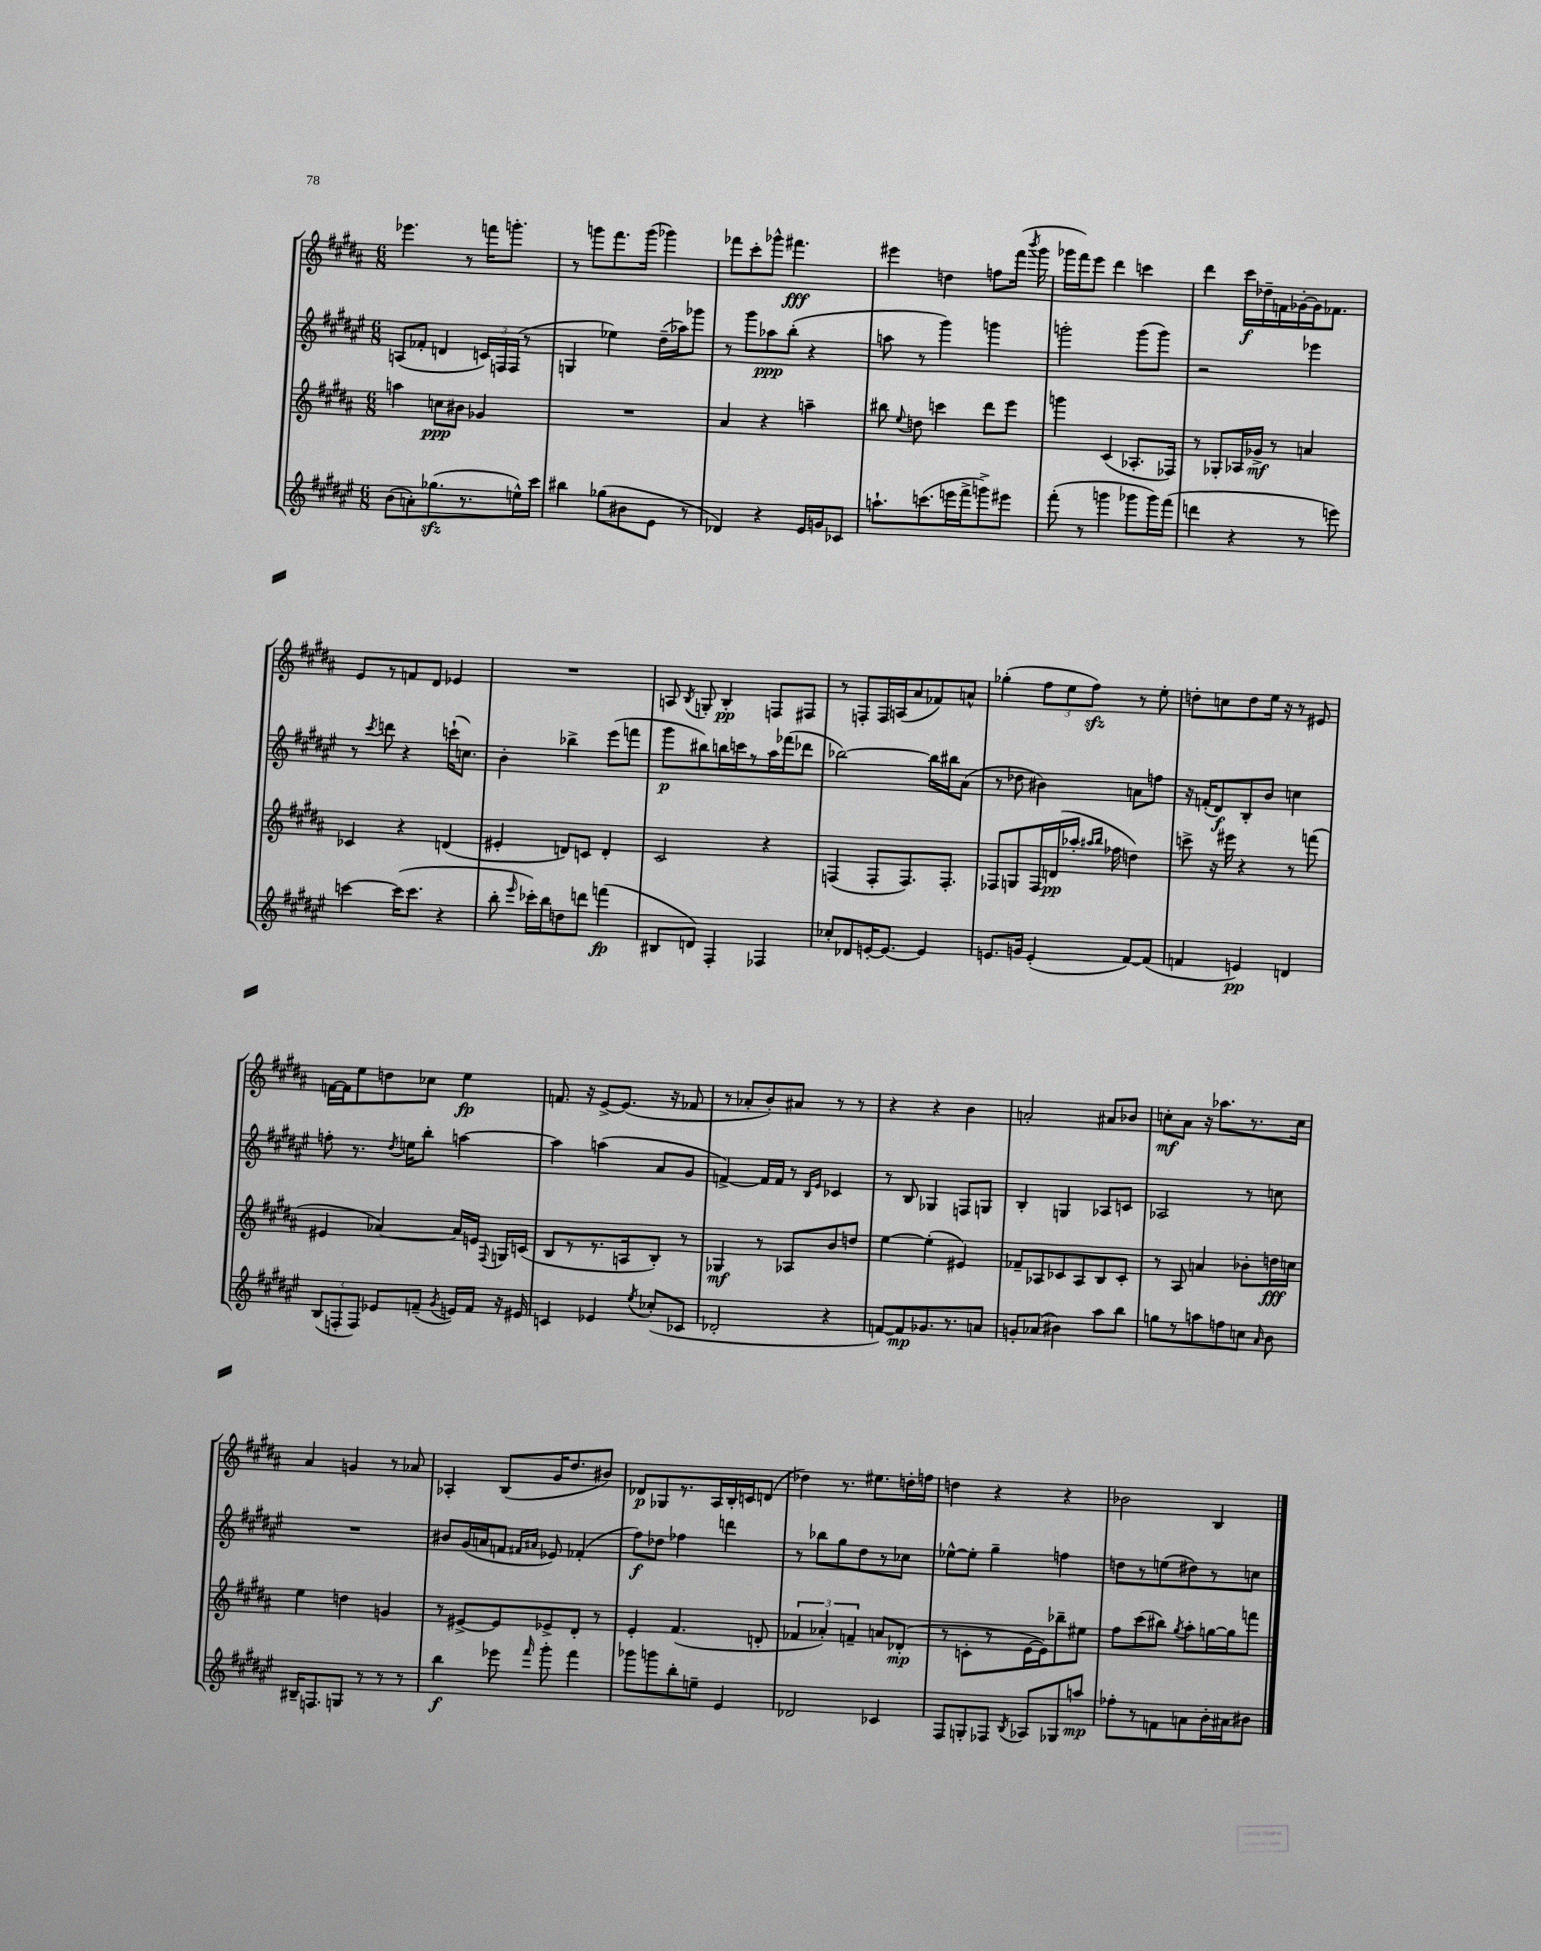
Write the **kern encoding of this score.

**kern	**dynam	**kern	**dynam	**kern	**dynam	**kern	**dynam
*part4	*part4	*part3	*part3	*part2	*part2	*part1	*part1
*staff4	*staff4	*staff3	*staff3	*staff2	*staff2	*staff1	*staff1
*clefG2	*	*clefG2	*	*clefG2	*	*clefG2	*
*k[f#c#g#d#a#e#]	*	*k[f#c#g#d#a#]	*	*k[f#c#g#d#a#e#]	*	*k[f#c#g#d#a#]	*
*M6/8	*	*M6/8	*	*M6/8	*	*M6/8	*
=24	=24	=24	=24	=24	=24	=24	=24
(8b\L	.	4aan\	.	(8An/L	.	4.eee-X\	.
8an'\)	.	.	.	8f-X'/J	.	.	.
(8.gg-Xzz\	.	8ccn\L	ppp	4dn/	.	.	.
.	.	8b#X\J	.	.	.	8r	.
8.r	.	.	.	.	.	.	.
.	.	4g-X/	.	24cn/LL)	.	16fffn\KL	.
.	.	.	.	24Fn/	.	.	.
.	.	.	.	.	.	8.gggn'\J	.
.	.	.	.	(24F/JJ	.	.	.
16een^^\L)	.	.	.	8r	.	.	.
16ccc#\JJ	.	.	.	.	.	.	.
=25	=25	=25	=25	=25	=25	=25	=25
4bb#X\	.	2.r	.	4Gn/	.	8r	.
.	.	.	.	.	.	8gggn\L	.
(8gg-X\L	.	.	.	4ee-X\)	.	8.fff#\	.
8b#X\	.	.	.	.	.	.	.
.	.	.	.	.	.	(16ggg\Jk	.
8e#\J	.	.	.	(16dd#~\LL	.	4ggg-X\)	.
.	.	.	.	16aa-X\J)	.	.	.
8r	.	.	.	8ggg-X\J	.	.	.
=26	=26	=26	=26	=26	=26	=26	=26
4d-X/)	.	4a#/	.	8r	.	8fff-X\L	.
.	.	.	.	8ggg#\L	.	8ccc#'\	.
4r	.	4r	.	8aa-X\	ppp	8ggg-X^^\J	.
.	.	.	.	(8bb'\J	.	4.fff#X\	fff
16e#/LL	.	4aan~\	.	4r	.	.	.
16gn/J	.	.	.	.	.	.	.
8c-X/J	.	.	.	.	.	.	.
=27	=27	=27	=27	=27	=27	=27	=27
8.aan`\L	.	8bb#X\	.	8aan\	.	4eee#X\	.
.	.	8qqee/	.	.	.	.	.
.	.	8ddn\	.	8r	.	.	.
(8.cccn\	.	.	.	.	.	.	.
.	.	4cccn\	.	4ggg#\)	.	4ddn\	.
16eeen\L	.	.	.	.	.	.	.
16fff#^\J	.	.	.	.	.	.	.
8gggn^\)	.	8ddd#\L	.	4gggn\	.	8ffn\L	.
8eee#X\J	.	8eee\J	.	.	.	(16fff#\Jk	.
.	.	.	.	.	.	8qbbb/	.
.	.	.	.	.	.	16ggg#\	.
=28	=28	=28	=28	=28	=28	=28	=28
(8fff#'\	.	4gggn\	.	2gggn'\	.	16ggg-X\LL	.
.	.	.	.	.	.	16fff#\J)	.
8r	.	.	.	.	.	8eee\J	.
4gggn\	.	(4c#/	.	.	.	4ddd#\	.
8ggg-X\L	.	8.A-X'/L	.	(8ggg\L	.	4cccn\	.
16ggg-\L)	.	.	.	8ggg\J)	.	.	.
(16fff#\JJ	.	16F-X/Jk)	.	.	.	.	.
=29	=29	=29	=29	=29	=29	=29	=29
4dddn\	.	8r	.	2r	.	4ddd#\	.
.	.	8G-X'/L	.	.	.	.	.
4r	.	16A-X/L	.	.	.	16ccc#\LL	f
.	.	16g-X^/JJ	mf	.	.	16dd-X~\	.
.	.	8r	.	.	.	16fn\	.
.	.	.	.	.	.	[16g-X'\	.
8r	.	4an/	.	4eee-X\	.	16g-\J]	.
.	.	.	.	.	.	8.f-X\J	.
8eeen\)	.	.	.	.	.	.	.
!!LO:LB:g=z
=30	=30	=30	=30	=30	=30	=30	=30
[4cccn\	.	4c-X/	.	8r	.	8e/L	.
.	.	.	.	8qccc#/	.	.	.
.	.	.	.	8dddn\	.	8r	.
(16ccc\KL]	.	4r	.	4r	.	8fn/	.
8.ccc\J	.	.	.	.	.	.	.
.	.	.	.	.	.	8d#/J	.
4r	.	(4dn/	.	(16cccn`\KL	.	4e-X/	.
.	.	.	.	8.ccn\J)	.	.	.
=31	=31	=31	=31	=31	=31	=31	=31
8bb'\	.	4e#X'/	.	4b'\	.	2.r	.
16qqeee#/	.	.	.	.	.	.	.
16ccc-X'\LL)	.	.	.	.	.	.	.
16bb\J	.	.	.	.	.	.	.
8ddn\	.	8dn/L)	.	4bb-X^\	.	.	.
8dddn\J	.	8cn/J	.	.	.	.	.
(4fffn\	fp	4d'/	.	(8eee#\L	.	.	.
.	.	.	.	8fffn\J	.	.	.
=32	=32	=32	=32	=32	=32	=32	=32
8B#X/L	.	2c#/	.	8ggg#\L	p	8An/	.
.	.	.	.	.	.	8qB/	.
8dn/J)	.	.	.	8bb#X\)	.	8Gn'/	.
4F#'/	.	.	.	16bbn\L	.	4B'/	pp
.	.	.	.	16cccn\J	.	.	.
.	.	.	.	8r	.	.	.
4F-X/	.	4r	.	16aa#\L	.	8Fn/L	.
.	.	.	.	(16fff-X\J	.	.	.
.	.	.	.	8ddd-X\J	.	8F#X/J	.
=33	=33	=33	=33	=33	=33	=33	=33
8cc-X'/L	.	(4Fn/	.	[2bb-X\)	.	8r	.
8d-X/	.	.	.	.	.	8Fn'/L	.
[16en'/K	.	8F'/L	.	.	.	16F/L	.
8.e/J_	.	.	.	.	.	(16An/J	.
.	.	8.F/)	.	.	.	8a#/	.
4e/]	.	.	.	16bb-\LL]	.	8f-X/)	.
.	.	8.F'/J	.	16bb#X\J	.	.	.
.	.	.	.	(8a#\J	.	8an^^/J	.
=34	=34	=34	=34	=34	=34	=34	=34
8.en/L	.	8F-X/L	.	8r	.	(4gg-X'\	.
.	.	8Gn/	.	8dd-X\	.	.	.
16gn/Jk	.	.	.	.	.	.	.
(4e'/	.	16F-/L	.	4b#X\)	.	12ff#\L	.
.	.	(16dn/	pp	.	.	.	.
.	.	.	.	.	.	12ee\	.
.	.	16aa-X'/JJ	.	.	.	.	.
.	.	.	.	.	.	12ff#zz\J)	.
.	.	16qqaa#X/LL	.	.	.	.	.
.	.	16qqbb/JJ	.	.	.	.	.
.	.	16ff-X\	.	.	.	.	.
[8f#/L)	.	4ddn\)	.	8an\L	.	8r	.
(8f#/J]	.	.	.	8ffn\J	.	8ee'\	.
=35	=35	=35	=35	=35	=35	=35	=35
4fn/	.	8cccn^\	.	16r	.	8ddn'\L	.
.	.	.	.	(16fn'/KL	.	.	.
.	.	16r	.	8d#/)	f	8ccn\	.
.	.	16eee#X\	.	.	.	.	.
4en/)	pp	4r	.	8B'/	.	8dd\	.
.	.	.	.	8b/J	.	16ee\Jk	.
.	.	.	.	.	.	16r	.
4dn/	.	8r	.	4ccn\	.	8r	.
.	.	(8fffn\	.	.	.	8e#X/	.
!!LO:LB:g=z
=36	=36	=36	=36	=36	=36	=36	=36
(12B/L	.	4e#X/	.	8ffn'\	.	[16fn\LL	.
.	.	.	.	.	.	16f\J]	.
12Fn'/	.	.	.	.	.	.	.
.	.	.	.	8.r	.	8ee\	.
12F/J)	.	.	.	.	.	.	.
8e-X/L	.	[4a-X/)	.	.	.	8ddn\	.
.	.	.	.	8qdd#/	.	.	.
.	.	.	.	16een\KL	.	.	.
(8fn~/J	.	.	.	8bb'\J	.	8cc-X\J	.
8qg#/	.	.	.	.	.	.	.
16en/LL)	.	16a-/LL]	.	[4aan\	.	4ee\	fp
16f/JJ	.	16en/JJ	.	.	.	.	.
.	.	8qqF#/	.	.	.	.	.
16r	.	16Gn/LL	.	.	.	.	.
16e#X/	.	(16cn/JJ	.	.	.	.	.
=37	=37	=37	=37	=37	=37	=37	=37
4cn/	.	8B/L	.	4aa\]	.	8.fn/	.
.	.	8r	.	.	.	.	.
.	.	.	.	.	.	16r	.
4e-X/	.	8.r	.	(4aan\	.	[8e^/L	.
.	.	.	.	.	.	(8.e/J]	.
.	.	16An/k	.	.	.	.	.
8qee#/	.	.	.	.	.	.	.
(8cc-X'/L	.	8B'/J)	.	8a#/L	.	.	.
.	.	.	.	.	.	16r	.
8c-X/J	.	8r	.	8g#/J	.	8f-X/	.
=38	=38	=38	=38	=38	=38	=38	=38
2d-X'/	.	4G-X/	mf	[4fn^/)	.	8r	.
.	.	.	.	.	.	8a-X'/L	.
.	.	8r	.	16f/LL]	.	8b'/)	.
.	.	.	.	16f/JJ	.	.	.
.	.	8A-X/L	.	8r	.	8a#X/J	.
.	.	.	.	16qqB/LL	.	.	.
.	.	.	.	16qqe#/JJ	.	.	.
4r	.	8b/	.	4c-X/	.	8r	.
.	.	8ddn/J	.	.	.	8r	.
=39	=39	=39	=39	=39	=39	=39	=39
[8fn/L)	.	[4ee\	.	8r	.	4r	.
8f/]	mp	.	.	8B/	.	.	.
8.g-X/	.	(4ee'\]	.	4G-X/	.	4r	.
8.r	.	.	.	.	.	.	.
.	.	4e#X/)	.	8Fn/L	.	4b\	.
8an/J	.	.	.	8Gn/J	.	.	.
=40	=40	=40	=40	=40	=40	=40	=40
8gn'/L	.	8f-X~/L	.	4B'/	.	2an'/	.
(8a-X/J	.	8A-X/	.	.	.	.	.
4b#X\)	.	8c-X/	.	4Gn/	.	.	.
.	.	8A-/	.	.	.	.	.
8aa#\L	.	8B/	.	8A-X/L	.	8a#X/L	.
8bb\J	.	8c-'/J	.	8cn/J	.	8b-X/J	.
=41	=41	=41	=41	=41	=41	=41	=41
8ggn\L	.	8r	.	2A-X/	.	8ccn'\L	mf
8r	.	8A#/	.	.	.	8a#\J	.
8aan\	.	4an/	.	.	.	16r	.
.	.	.	.	.	.	8.aa-X\L	.
8ffn\	.	.	.	.	.	.	.
8ccn\J	.	8b-X'\L	.	8r	.	8.r	.
16qqa#/	.	.	.	.	.	.	.
8b\	.	16ddn\L	fff	8ccn\	.	.	.
.	.	16ccn\JJ	.	.	.	16cc\Jk	.
!!LO:LB:g=z
=42	=42	=42	=42	=42	=42	=42	=42
16B#X~/KL	.	4ee\	.	2.r	.	4a#/	.
8.Fn/	.	.	.	.	.	.	.
8Gn/J	.	4ddn\	.	.	.	4gn/	.
8r	.	.	.	.	.	.	.
8r	.	4gn/	.	.	.	8r	.
8r	.	.	.	.	.	8a-X/	.
=43	=43	=43	=43	=43	=43	=43	=43
4bb\	f	8r	.	8b#X/L	.	4A-X'/	.
.	.	[8e#X^/L	.	(16g#/L	.	.	.
.	.	.	.	16an/J	.	.	.
8eee-X\	.	8e#/]	.	8fn/J	.	(8B/L	.
.	.	.	.	16qqf#X/LL	.	.	.
16qqfff#/	.	.	.	16qqa#X/JJ	.	.	.
8ggg#'\	.	8e-X^/	.	8e-X/)	.	16g#/K	.
.	.	.	.	.	.	8.dd#/	.
4fff#\	.	8d#'/J	.	(4f-X'/	.	.	.
.	.	8r	.	.	.	8b#X/J)	.
=44	=44	=44	=44	=44	=44	=44	=44
8ggg-X\L	.	4e'/	.	8ff#\L)	f	8d-X/L	p
8gggn\	.	.	.	8dd-X\J	.	8G-X/	.
8bb'\	.	(4.f#/	.	4ff-X\	.	8.r	.
8een~\J	.	.	.	.	.	.	.
.	.	.	.	.	.	16A#/L	.
4e#/	.	.	.	4dddn\	.	16B'/	.
.	.	.	.	.	.	16cn/J	.
.	.	8dn'/	.	.	.	(8dn/J	.
=45	=45	=45	=45	=45	=45	=45	=45
2d-X/	.	6f-X/	.	8r	.	4dd-X\)	.
.	.	.	.	8bb-X\L	.	.	.
.	.	6a-X'/)	.	.	.	.	.
.	.	.	.	8gg#\	.	8.r	.
.	.	6fn~/	.	.	.	.	.
.	.	.	.	8dd#\	.	.	.
.	.	.	.	.	.	8.ee#X\L	.
4c-X/	.	8an/L	.	8r	.	.	.
.	.	(8d-X'/J	mp	8cc-X\J	.	16ddn'\L	.
.	.	.	.	.	.	16ffn\JJ	.
=46	=46	=46	=46	=46	=46	=46	=46
8F#/L	.	8r	.	[8ee-X^^\L	.	4ddn\	.
8Gn'/	.	8cn'\L	.	8ee-'\J]	.	.	.
8F-X/J	.	8r	.	4gg#~\	.	4r	.
8qB/	.	.	.	.	.	.	.
8A-X/L	.	[16e\L	.	.	.	.	.
.	.	16e\J])	.	.	.	.	.
8G-X/	.	8bb-X~\	.	4ffn\	.	4r	.
8aan/J	mp	8ee#X\J	.	.	.	.	.
=47	=47	=47	=47	=47	=47	=47	=47
8ff-X'\L	.	8ff#\L	.	8ddn\L	.	2b-X\	.
8r	.	(8ccc#\	.	8r	.	.	.
8fn\	.	8bb#X\J)	.	(8een\	.	.	.
.	.	8qgg#/	.	.	.	.	.
8an\	.	8aa#'\L	.	8dd#X\)	.	.	.
16b'\L	.	[16ggn\L	.	8r	.	4B/	.
16a#X\J	.	16gg\J]	.	.	.	.	.
8b#X\J	.	8fffn\J	.	8ccn\J	.	.	.
==	==	==	==	==	==	==	==
*-	*-	*-	*-	*-	*-	*-	*-
